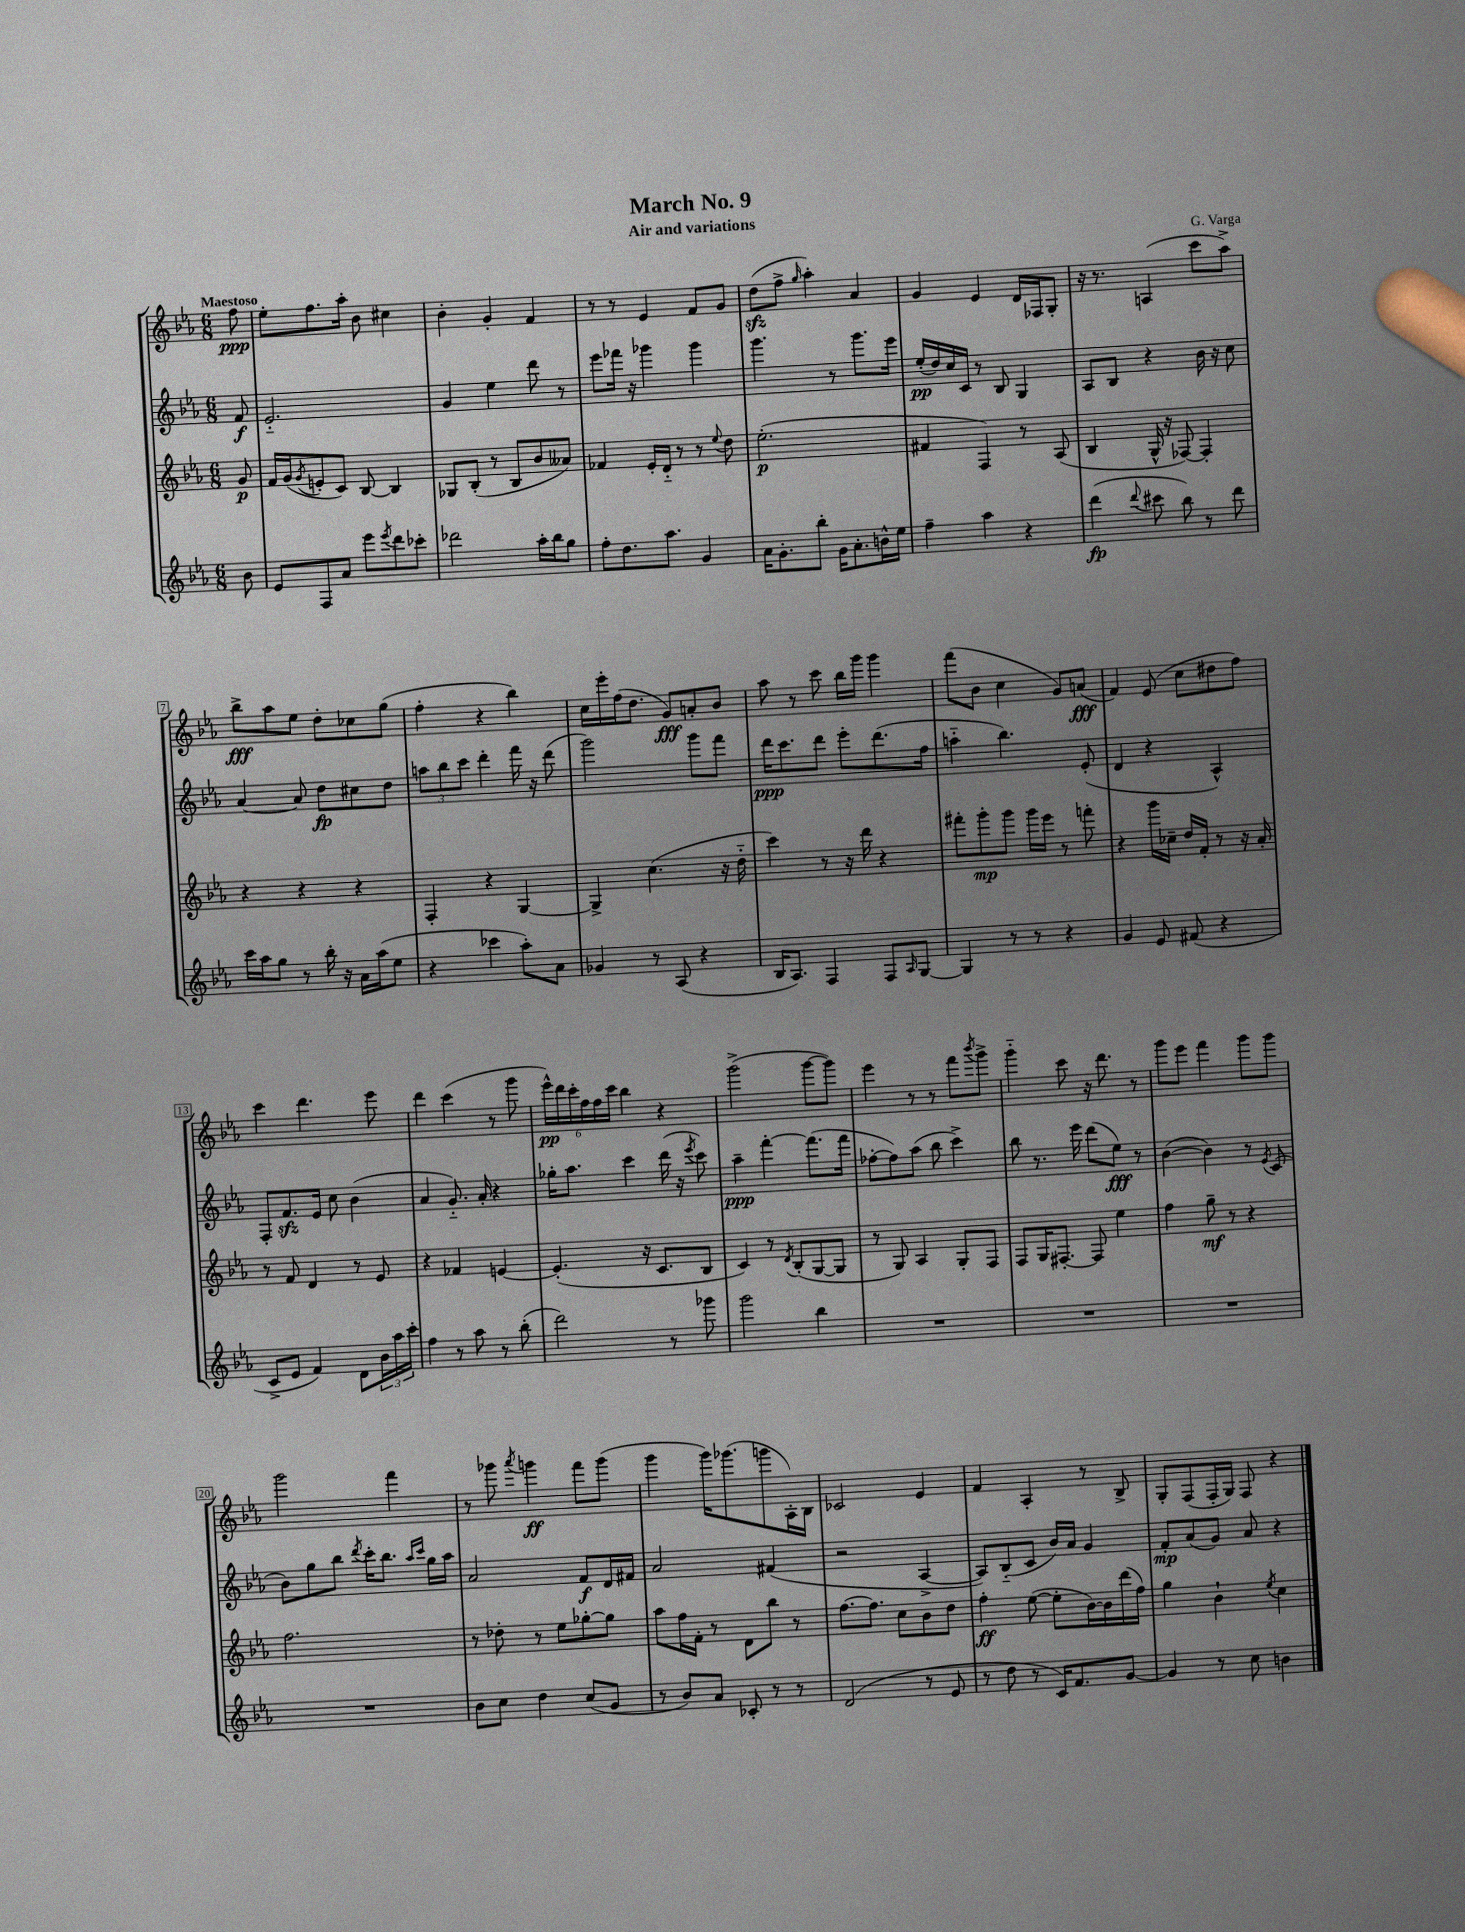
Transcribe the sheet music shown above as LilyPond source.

\header { title = "March No. 9" composer = "G. Varga" subtitle = "Air and variations" }
<<
\new StaffGroup <<
\new Staff = "s0" {
    \clef treble \key ees \major \numericTimeSignature \time 6/8 \partial 8 \tempo "Maestoso"
    f''8\ppp |
    ees''8-. f''8. aes''16-. bes'8 cis''4 |
    bes'4-. g'4-. f'4 |
    r8 r8 ees'4 f'8 g'8 |
    d''8\sfz( f''8-> \grace { g''16 } aes''4-.) aes'4 |
    g'4 ees'4 d'16 fes16 g8-. |
    r16 r8. a4( c'''8 aes''8->) |
    bes''8->\fff aes''8 ees''8 d''8-. ces''8 g''8( |
    f''4-. r4 bes''4) |
    c''16 ees'''16-. f''16( d''8. g'8\fff) a'8-. bes'8 |
    aes''8 r8 c'''8 bes''16 g'''16 g'''4 |
    f'''8( bes'8 c''4 g'8) a'8\fff( |
    f'4) ees'8( c''8 dis''8 f''8) |
    c'''4 d'''4. ees'''8 |
    d'''4 c'''4( r8 g'''8 |
    \tuplet 6/4 { ees'''16-^\pp) d'''16 c'''16-. f''16 f''16 c'''16 } bes''4 r4 |
    g'''2->( g'''8~ g'''8) |
    ees'''4 r8 r8 f'''8 \acciaccatura { bes'''8 } g'''8-> |
    g'''4-_ c'''8 r16 d'''8. r8 |
    g'''8 ees'''8 f'''4 g'''8 g'''8 |
    g'''2 f'''4 |
    r8 ges'''8 \acciaccatura { aes'''8 } g'''4\ff f'''8 g'''8( |
    g'''4 g'''16) ges'''8.( g'''8 aes16-.) bes16 |
    ces'2 ees'4 |
    f'4 aes4-. r8 bes8-> |
    g8-. f8( f16-. g16) f8 r4 \bar "|." |
}
\new Staff = "s1" {
    \clef treble \key ees \major \numericTimeSignature \time 6/8 \partial 8
    f'8\f |
    ees'2.-_ |
    g'4 ees''4 d'''8 r8 |
    ees'''8 fes'''16 r16 ges'''4 ges'''4 |
    g'''4. r8 g'''8. ees'''16 |
    ees''16-.\pp( d''16) c''16 c'16 r8 bes8 g4 |
    aes8 bes8 r4 bes'16 r16 c''8 |
    aes'4~ aes'8 d''8\fp cis''8 d''8 |
    \tuplet 3/2 { a''8 bes''8 c'''8 } d'''4-. f'''16 r16 d'''8( |
    g'''2) g'''8 f'''8 |
    d'''16\ppp c'''8. d'''8 ees'''8-. d'''8.( f''16 |
    a''4-_ bes''4.) ees'8-.( |
    d'4 r4 aes4-^) |
    f8-. f'8.\sfz ees'16 c''8 bes'4( |
    aes'4 g'8.-_) aes'16-. r4 |
    ges''16-. aes''8. c'''4 d'''16( r16 \acciaccatura { ees'''8 } c'''8) |
    aes''4--\ppp f'''4~-. f'''8.( f'''16 |
    fes''8~-. fes''8) aes''8( bes''8 c'''4->) |
    bes''8 r8. ees'''16 d'''8( ees''8\fff) r8 |
    bes'4~( bes'4) r8 \acciaccatura { ees'8 } c'8( |
    bes'8) g''8 bes''8 \acciaccatura { d'''8 } c'''16-. bes''8. \grace { aes''16 c'''16 } g''16 aes''16 |
    aes'2 f'8\f d'16 fis'16 |
    aes'2 fis'4( |
    r2 aes4~-> |
    aes8) bes8-_( c'8 bes'16) aes'16 g'4 |
    f'8-.\mp aes'8( g'8) aes'8 r4 \bar "|." |
}
\new Staff = "s2" {
    \clef treble \key ees \major \numericTimeSignature \time 6/8 \partial 8
    g'8\p |
    f'16 g'16( \acciaccatura { g'8 } e'8-. c'8) bes8~ bes4 |
    ges8 bes8-.( r8 bes8 bes'8 aeses'8) |
    fes'4 ees'16-. d'16-_ r8 r8 \appoggiatura { ees''8 } d''8 |
    ees''2.-.\p( |
    fis'4 f4) r8 aes8( |
    bes4 g16-^ r16 fes8~) fes4-. |
    r4 r4 r4 |
    f4-. r4 g4~ |
    g4-> c''4.( r16 d''16-_ |
    c'''4) r8 r16 d'''16 r4 |
    fis'''8-. g'''8-.\mp g'''8 g'''16 ees'''16 r8 f'''8-. |
    r4 g'''16 ces''16-- d''16 f'16-. r8 r16 aes'16-. |
    r8 f'8 d'4 r8 ees'8 |
    r4 fes'4 e'4~ |
    e'4.-.( r16 c'8. bes8 |
    c'4) r8 \acciaccatura { d'8 } bes8-.( g8~ g8 |
    r8 g8) aes4 g8-. f8 |
    f8 g16 fis8.~-. fis8 ees''4 |
    f''4 g''8--\mf r8 r4 |
    f''2. |
    r8 des''8-. r8 ees''8 ges''8~-. ges''8 |
    aes''8 f''16 f'16-. r8 d'8 bes''8 r8 |
    f''8.~ f''8. c''8 bes'8 d''8 |
    f''4-.\ff ees''8~( ees''8-. bes'16~) bes'16 d'''16( f''16) |
    g''4 bes'4-! \acciaccatura { ees''8 } c''4 \bar "|." |
}
\new Staff = "s3" {
    \clef treble \key ees \major \numericTimeSignature \time 6/8 \partial 8
    bes'8 |
    ees'8 f8 aes'8 ees'''8 \acciaccatura { ees'''8 } d'''8 ces'''8-. |
    des'''2 aes''16-. bes''16 g''8 |
    f''8-. d''8. aes''8. g'4 |
    aes'16 g'8.-. bes''8-. g'16 aes'8.-. b'16-^ ees''16 |
    f''4-- aes''4 r4 |
    d'''4\fp( \appoggiatura { d'''8 } cis'''8 bes''8) r8 d'''8 |
    c'''16 aes''16 g''8 r8 bes''16-. r16 aes'16 aes''16( ees''8 |
    r4 ces'''4 aes''8-.) aes'8 |
    ges'4 r8 aes8( r4 |
    bes16 aes8.) f4 f8 \grace { aes16 } g8~ |
    g4 r8 r8 r4 |
    g'4 ees'8 fis'8( r4 |
    c'8-> ees'8 f'4) d'8 \tuplet 3/2 { bes'16 aes''16 c'''16-. } |
    f''4 r8 aes''8 r8 bes''8-.( |
    d'''2) r8 ges'''8 |
    g'''2 bes''4 |
    R2. |
    R2. |
    R2. |
    R2. |
    bes'8 c''8 d''4 c''8( g'8 |
    r8 bes'8) aes'8 ces'8-. r8 r8 |
    d'2( r8 ees'8 |
    r8 d''8 r8 c'16) f'8. g'8~ |
    g'4 r8 c''8 b'4 \bar "|." |
}
>>
>>
\layout { \context { \Score \override BarNumber.stencil = #(make-stencil-boxer 0.1 0.3 ly:text-interface::print) } }
